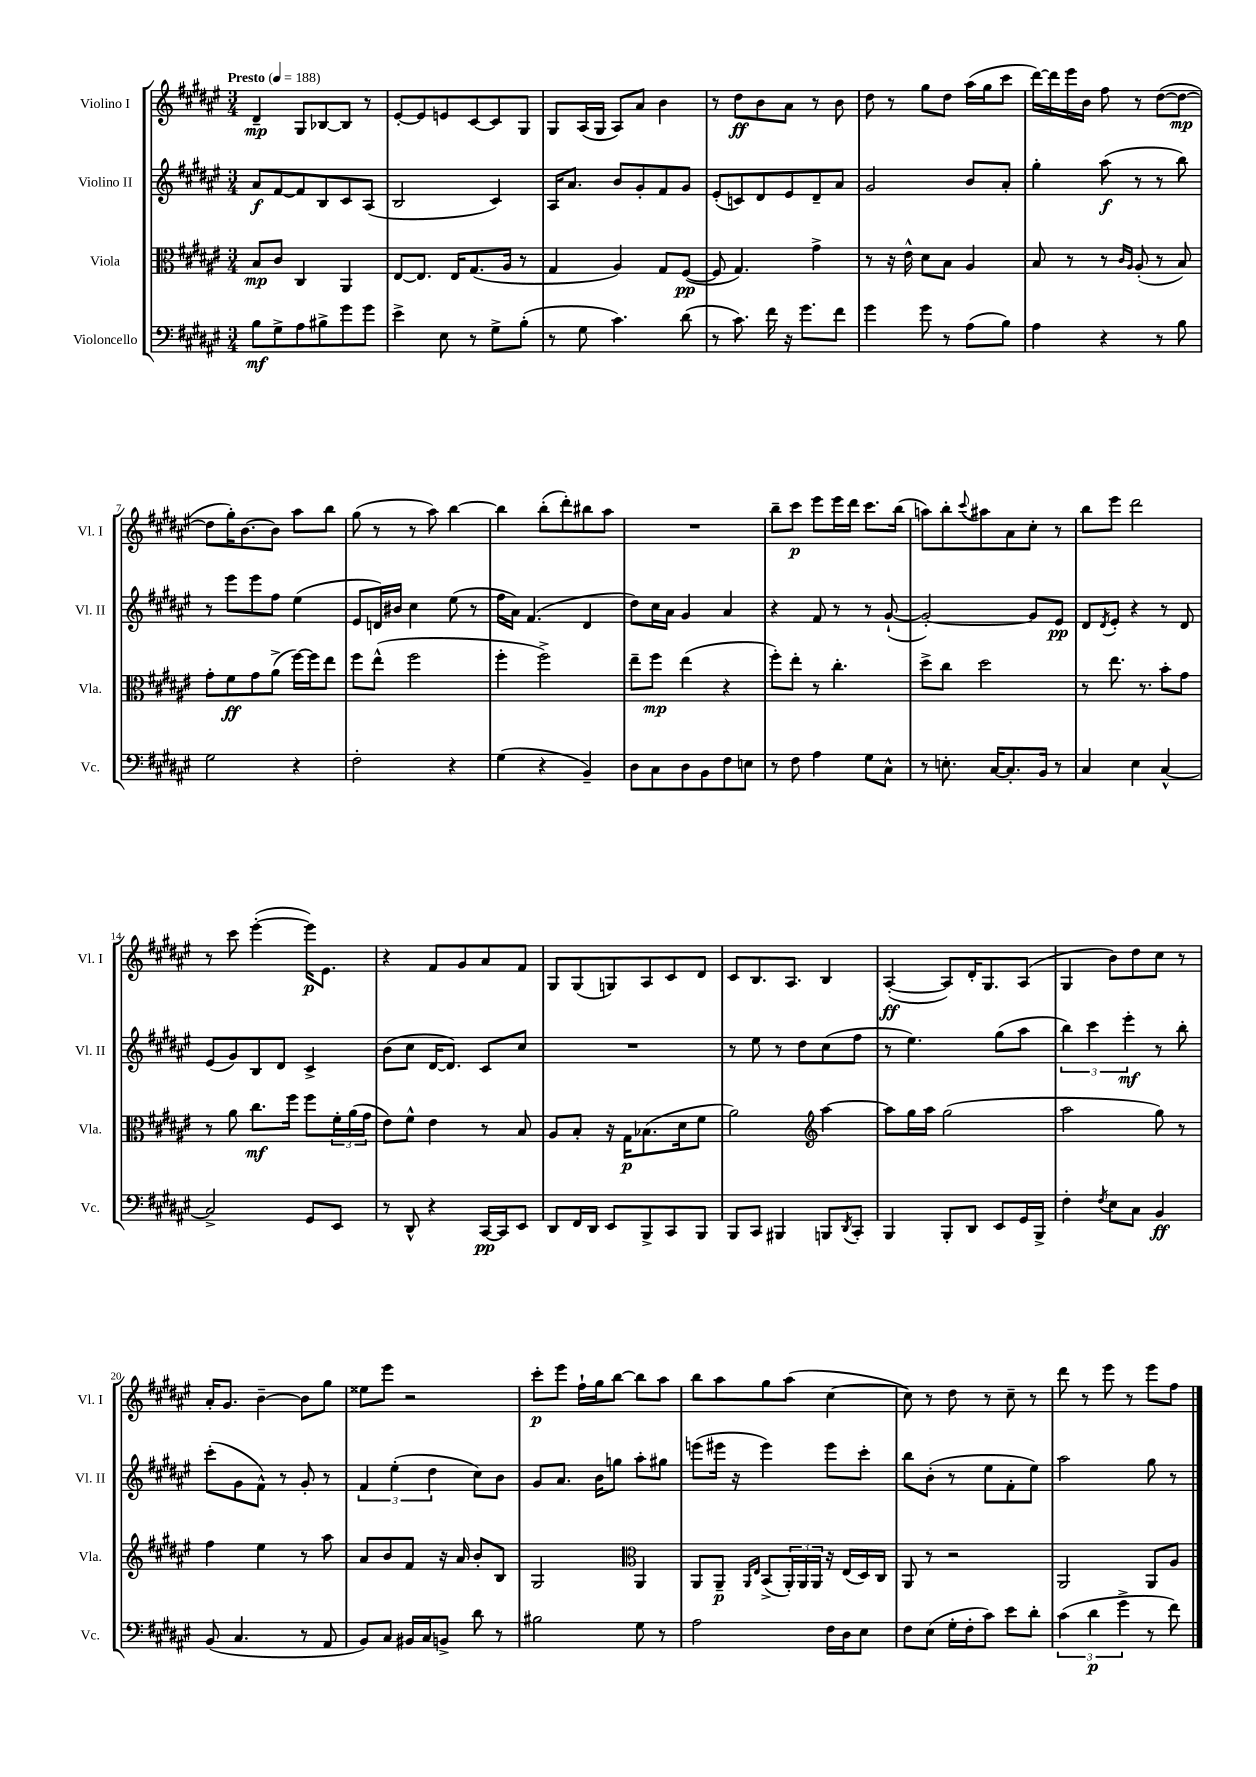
<<
\new StaffGroup <<
\new Staff = "s0" \with { instrumentName = "Violino I" shortInstrumentName = "Vl. I" } {
    \clef treble \key fis \major \numericTimeSignature \time 3/4 \tempo "Presto" 4 = 188
    dis'4--\mp gis8 bes8~ bes8 r8 |
    eis'8~-. eis'8 e'8 cis'8~ cis'8 gis8 |
    gis8 ais16( gis16 ais8) ais'8 b'4 |
    r8 dis''8\ff b'8 ais'8 r8 b'8 |
    dis''8 r8 gis''8 dis''8 ais''16( gis''16 cis'''8 |
    dis'''16~) dis'''16 eis'''16 b'16 fis''8 r8 dis''8~( dis''8~\mp |
    dis''8 gis''16-.) b'8.~ b'8 ais''8 b''8 |
    gis''8( r8 r8 ais''8) b''4~ |
    b''4 b''8-.( dis'''8-.) bis''8 ais''8 |
    R2. |
    b''8-- cis'''8\p eis'''8 eis'''16 dis'''16 cis'''8. b''16( |
    a''8) b''8-. \appoggiatura { cis'''8 } ais''8 ais'8 cis''8-. r8 |
    b''8 eis'''8 dis'''2 |
    r8 cis'''8 eis'''4~-.( eis'''16\p) eis'8. |
    r4 fis'8 gis'8 ais'8 fis'8 |
    gis8 gis8( g8) ais8 cis'8 dis'8 |
    cis'8 b8. ais8. b4 |
    ais4~-.\ff( ais8) dis'16-. gis8. ais8( |
    gis4 b'8) dis''8 cis''8 r8 |
    ais'16-. gis'8. b'4~-- b'8 gis''8 |
    eisis''8 eis'''8 r2 |
    cis'''8-.\p eis'''8 fis''16-! gis''16 b''8~ b''8 ais''8 |
    b''8 ais''8 gis''8 ais''8( cis''4~ |
    cis''8) r8 dis''8 r8 cis''8-- r8 |
    dis'''8 r8 eis'''8 r8 eis'''8 fis''8 \bar "|." |
}
\new Staff = "s1" \with { instrumentName = "Violino II" shortInstrumentName = "Vl. II" } {
    \clef treble \key fis \major \numericTimeSignature \time 3/4
    ais'8\f fis'8~ fis'8 b8 cis'8 ais8( |
    b2 cis'4) |
    ais16 ais'8. b'8 gis'8-. fis'8 gis'8 |
    eis'8-.( c'8) dis'8 eis'8 dis'8-- ais'8 |
    gis'2 b'8 ais'8-. |
    gis''4-. ais''8\f( r8 r8 b''8) |
    r8 eis'''8 eis'''8 fis''8 eis''4( |
    eis'8 d'16) bis'16 cis''4 eis''8( r8 |
    fis''16 ais'16) fis'4.( dis'4 |
    dis''8) cis''16 ais'16 gis'4 ais'4 |
    r4 fis'8 r8 r8 gis'8~-!( |
    gis'2~-.) gis'8 eis'8\pp |
    dis'8 \acciaccatura { dis'8 } eis'8-. r4 r8 dis'8 |
    eis'8( gis'8) b8 dis'8 cis'4-> |
    b'8( cis''8 dis'16~ dis'8.) cis'8 cis''8 |
    R2. |
    r8 eis''8 r8 dis''8 cis''8( fis''8 |
    r8 eis''4.) gis''8( ais''8 |
    \tuplet 3/2 { b''4) cis'''4 eis'''4-.\mf } r8 b''8-. |
    cis'''8-.( gis'8 fis'8-^) r8 gis'8-. r8 |
    \tuplet 3/2 { fis'4 eis''4-.( dis''4 } cis''8) b'8 |
    gis'8 ais'8. b'16 g''8 ais''8-. gis''8 |
    e'''8( eis'''16 r16 eis'''4) eis'''8 cis'''8-. |
    b''8 b'8-.( r8 eis''8 fis'8-. eis''8) |
    ais''2 gis''8 r8 \bar "|." |
}
\new Staff = "s2" \with { instrumentName = "Viola" shortInstrumentName = "Vla." } {
    \clef alto \key fis \major \numericTimeSignature \time 3/4
    b8\mp cis'8 cis4 ais,4 |
    eis8~ eis8. eis16 gis8.( ais16 r8 |
    gis4 ais4) gis8 fis8~\pp( |
    fis8 gis4.) gis'4-> |
    r8 r16 eis'16-^ dis'8 b8 ais4 |
    b8 r8 r8 \grace { cis'16 ais16 } ais8-.( r8 b8) |
    gis'8-. fis'8\ff gis'8 ais'8->( fis''16~) fis''16 eis''8 |
    fis''8 eis''8-^( fis''2 |
    fis''4-. fis''2->) |
    eis''8-- fis''8\mp eis''4( r4 |
    fis''8-.) eis''8-. r8 cis''4.-. |
    dis''8-> cis''8 dis''2 |
    r8 eis''8. r8. b'8-. gis'8 |
    r8 ais'8 cis''8.\mf fis''16 fis''8 \tuplet 3/2 { fis'16-. ais'16( gis'16 } |
    eis'8) fis'8-^ eis'4 r8 b8 |
    ais8 b8-. r16 gis16\p bes8.( dis'16 fis'8 |
    ais'2) \clef treble ais''4~ |
    ais''8 gis''16 ais''16 gis''2( |
    ais''2 gis''8) r8 |
    fis''4 eis''4 r8 ais''8 |
    ais'8 b'8 fis'8 r16 ais'16 b'8-. b8 |
    gis2 \clef alto ais,4 |
    ais,8 ais,8--\p \grace { ais,16 eis16 } b,8->( \tuplet 3/2 { ais,16-.) ais,16 ais,16 } r16 eis16( dis16) cis16 |
    ais,8 r8 r2 |
    ais,2 ais,8 ais8 \bar "|." |
}
\new Staff = "s3" \with { instrumentName = "Violoncello" shortInstrumentName = "Vc." } {
    \clef bass \key fis \major \numericTimeSignature \time 3/4
    b8\mf gis8-> ais8 bis8-> gis'8 gis'8 |
    eis'4-> eis8 r8 gis8-> b8-.( |
    r8 gis8 cis'4.) dis'8( |
    r8 cis'8.) fis'16 r16 gis'8. fis'8 |
    gis'4 gis'8 r8 ais8( b8) |
    ais4 r4 r8 b8 |
    gis2 r4 |
    fis2-. r4 |
    gis4( r4 b,4--) |
    dis8 cis8 dis8 b,8 fis8 e8 |
    r8 fis8 ais4 gis8 cis8-^ |
    r8 e8.-. cis16~ cis8.-. b,16 r8 |
    cis4 eis4 cis4~-^ |
    cis2-> gis,8 eis,8 |
    r8 dis,8-^ r4 cis,16~\pp cis,16 eis,8 |
    dis,8 fis,16 dis,16 eis,8 b,,8-> cis,8 b,,8 |
    b,,8 cis,8 bis,,4 b,,8 \acciaccatura { dis,8 } cis,8-. |
    b,,4 b,,8-. dis,8 eis,8 gis,16 b,,16-> |
    fis4-. \acciaccatura { fis8 } eis8 cis8 b,4\ff |
    b,8( cis4. r8 ais,8 |
    b,8) cis8 bis,16 cis16 b,8-> dis'8 r8 |
    bis2 gis8 r8 |
    ais2 fis16 dis16 eis8 |
    fis8 eis8( gis16-. fis16-. cis'8) eis'8 dis'8-. |
    \tuplet 3/2 { cis'4( dis'4\p gis'4-> } r8 fis'8) \bar "|." |
}
>>
>>
